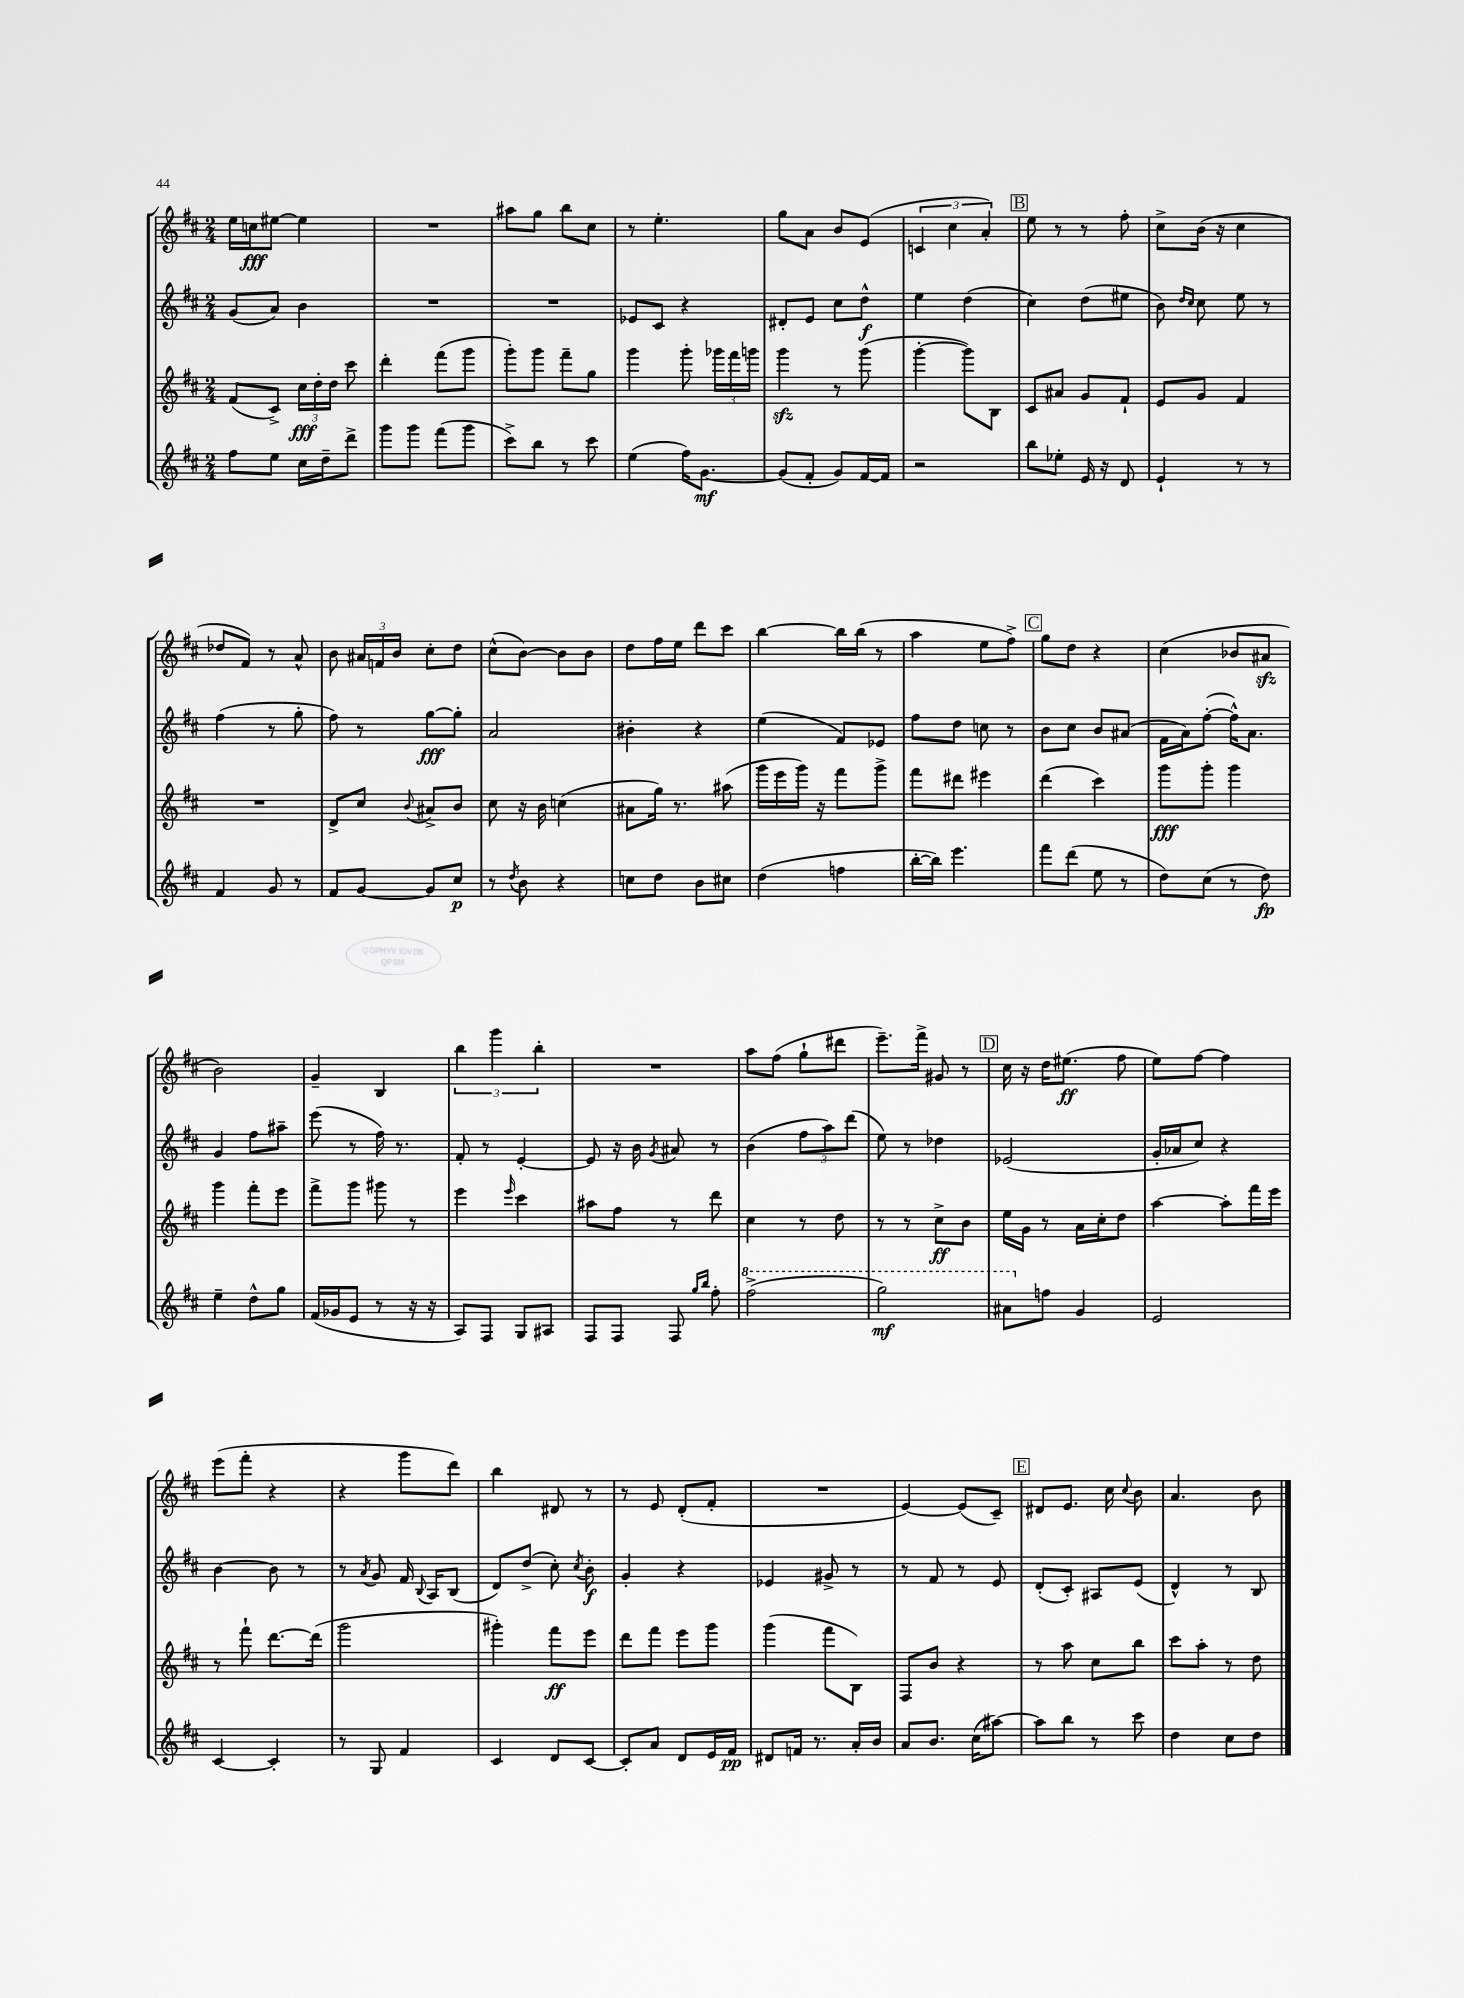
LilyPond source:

<<
\new StaffGroup <<
\new Staff = "s0" {
    \clef treble \key d \major \numericTimeSignature \time 2/4
    \autoBeamOff e''16[ c''16\fff eis''8]~ eis''4 |
    R2 |
    ais''8[ g''8] b''8[ cis''8] |
    r8 e''4.-. |
    g''8[ a'8] b'8[ e'8]( |
    \tuplet 3/2 { c'4 cis''4 a'4-.) } |
    \mark \markup { \box "B" } e''8 r8 r8 fis''8-. |
    cis''8[-> b'16]( r16 cis''4 |
    des''8[ fis'8]) r8 a'8-^ |
    b'8 \tuplet 3/2 { ais'16[ f'16 b'16] } cis''8[-. d''8] |
    cis''8[-^( b'8]~) b'8[ b'8] |
    d''8[ fis''16 e''16] d'''8[ cis'''8] |
    b''4~ b''16[ b''16]( r8 |
    a''4 e''8[ fis''8]->) |
    \mark \markup { \box "C" } g''8[ d''8] r4 |
    cis''4( bes'8[ ais'8]\sfz |
    b'2) |
    g'4-- b4 |
    \tuplet 3/2 { b''4 g'''4 b''4-. } |
    R2 |
    a''8[ fis''8]( g''8[-! dis'''8] |
    e'''8.[--) fis'''16]-> gis'8 r8 |
    \mark \markup { \box "D" } cis''16 r16 d''16[ eis''8.]\ff( fis''8 |
    e''8[) fis''8]~ fis''4 |
    e'''8[( fis'''8]-. r4 |
    r4 g'''8[ d'''8]) |
    b''4 dis'8 r8 |
    r8 e'8 d'8[-.( fis'8]-. |
    R2 |
    e'4~) e'8[( cis'8]--) |
    \mark \markup { \box "E" } dis'8[ e'8.] cis''16 \appoggiatura { cis''8 } b'8 |
    a'4. b'8 \bar "|." |
}
\new Staff = "s1" {
    \clef treble \key d \major \numericTimeSignature \time 2/4
    \autoBeamOff g'8[( a'8]) b'4 |
    R2 |
    R2 |
    ees'8[ cis'8] r4 |
    dis'8[-. e'8] cis''8[ d''8]-^\f |
    e''4 d''4( |
    \mark \markup { \box "B" } cis''4) d''8[( eis''8] |
    b'8) \grace { d''16[ cis''16] } cis''8 e''8 r8 |
    fis''4( r8 g''8-. |
    fis''8) r8 g''8[~\fff g''8]-. |
    a'2 |
    bis'4-. r4 |
    e''4( fis'8[) ees'8] |
    fis''8[ d''8] c''8 r8 |
    \mark \markup { \box "C" } b'8[ cis''8] b'8[ ais'8]( |
    fis'16[ a'16) fis''8]~-.( fis''16[-^) a'8.] |
    g'4 fis''8[ ais''8]-- |
    e'''8( r8 fis''16) r8. |
    fis'8-. r8 e'4~-. |
    e'8 r16 b'16 \acciaccatura { g'8 } ais'8 r8 |
    b'4( \tuplet 3/2 { fis''8[ a''8) d'''8]( } |
    e''8) r8 des''4 |
    \mark \markup { \box "D" } ees'2( |
    g'16[-. aes'16 cis''8]) r4 |
    b'4~ b'8 r8 |
    r8 \acciaccatura { a'8 } g'8 fis'16 \appoggiatura { b8 } a16[ b8]( |
    d'8[) d''8]->( cis''8-.) \acciaccatura { cis''8 } b'8-.\f |
    g'4-. r4 |
    ees'4 gis'8-> r8 |
    r8 fis'8 r8 e'8 |
    \mark \markup { \box "E" } d'8[-.( cis'8]-.) ais8[ e'8]( |
    d'4-^) r8 b8 \bar "|." |
}
\new Staff = "s2" {
    \clef treble \key d \major \numericTimeSignature \time 2/4
    \autoBeamOff fis'8[( cis'8]->) \tuplet 3/2 { cis''16[\fff d''16-. d''16] } cis'''8 |
    d'''4-. fis'''8[( g'''8] |
    g'''8[-.) g'''8] fis'''8[-- g''8] |
    g'''4 g'''8-. \tuplet 3/2 { ges'''16[ fis'''16 g'''16] } |
    g'''4\sfz r8 g'''8( |
    g'''4~-. g'''8[) b8] |
    \mark \markup { \box "B" } cis'8[ ais'8] g'8[ fis'8]-! |
    e'8[ g'8] fis'4 |
    R2 |
    d'8[-> cis''8] \appoggiatura { b'8 } ais'8[-> b'8] |
    cis''8 r16 b'16 c''4( |
    ais'8[ g''16]) r8. ais''8( |
    g'''16[ e'''16 g'''16]) r16 fis'''8[ g'''8]-> |
    fis'''8[ dis'''8] eis'''4 |
    \mark \markup { \box "C" } d'''4( cis'''4) |
    g'''8[\fff g'''8]-. g'''4 |
    g'''4 fis'''8[-. e'''8] |
    fis'''8[-> g'''8] gis'''8 r8 |
    e'''4 \grace { e'''16 } cis'''4 |
    ais''8[ fis''8] r8 d'''8 |
    cis''4 r8 d''8 |
    r8 r8 cis''8[->\ff b'8] |
    \mark \markup { \box "D" } e''16[ g'16] r8 a'16[ cis''16-. d''8] |
    a''4~ a''8[-. fis'''16 e'''16] |
    r8 fis'''8-! d'''8.[~ d'''16]( |
    g'''2 |
    gis'''4-.) fis'''8[\ff e'''8] |
    d'''8[ fis'''8] e'''8[ g'''8] |
    g'''4( fis'''8[ b8]) |
    fis8[ b'8] r4 |
    \mark \markup { \box "E" } r8 a''8 cis''8[ b''8] |
    cis'''8[ a''8]-. r8 d''8 \bar "|." |
}
\new Staff = "s3" {
    \clef treble \key d \major \numericTimeSignature \time 2/4
    \autoBeamOff fis''8[ e''8] cis''16[ d''16-- d'''8]-> |
    g'''8[ g'''8] fis'''8[( g'''8] |
    cis'''8[->) b''8] r8 cis'''8 |
    e''4( fis''16[) g'8.]~\mf |
    g'8[( fis'8]-. g'8[) fis'16~ fis'16] |
    r2 |
    \mark \markup { \box "B" } b''8[ ees''8]-. e'16 r16 d'8 |
    e'4-! r8 r8 |
    fis'4 g'8 r8 |
    fis'8[ g'8]~ g'8[ cis''8]\p |
    r8 \acciaccatura { d''8 } b'8 r4 |
    c''8[ d''8] b'8[ cis''8] |
    d''4( f''4 |
    b''16[~-. b''16]) e'''4. |
    \mark \markup { \box "C" } fis'''8[ d'''8]( e''8 r8 |
    d''8[) cis''8]( r8 d''8\fp) |
    e''4-- d''8[-^ g''8] |
    fis'16[( ges'16 e'8] r8 r16 r16 |
    a8[) fis8] g8[ ais8] |
    fis8[ fis8] fis8 \grace { g''16[ b''16] } fis''8-. |
    \ottava #1 fis'''2->( |
    g'''2\mf) |
    \mark \markup { \box "D" } ais''8[ \ottava #0 f''8] g'4 |
    e'2 |
    cis'4~ cis'4-. |
    r8 g8 fis'4 |
    cis'4 d'8[ cis'8]~ |
    cis'8[-. a'8] d'8[ e'16 fis'16]\pp |
    dis'8[ f'16] r8. a'16[-. b'16] |
    a'8[ b'8.] cis''16[( ais''8]~) |
    \mark \markup { \box "E" } ais''8[ b''8] r8 cis'''8 |
    d''4 cis''8[ d''8] \bar "|." |
}
>>
>>
\layout { \context { \Score \remove "Bar_number_engraver" } }
